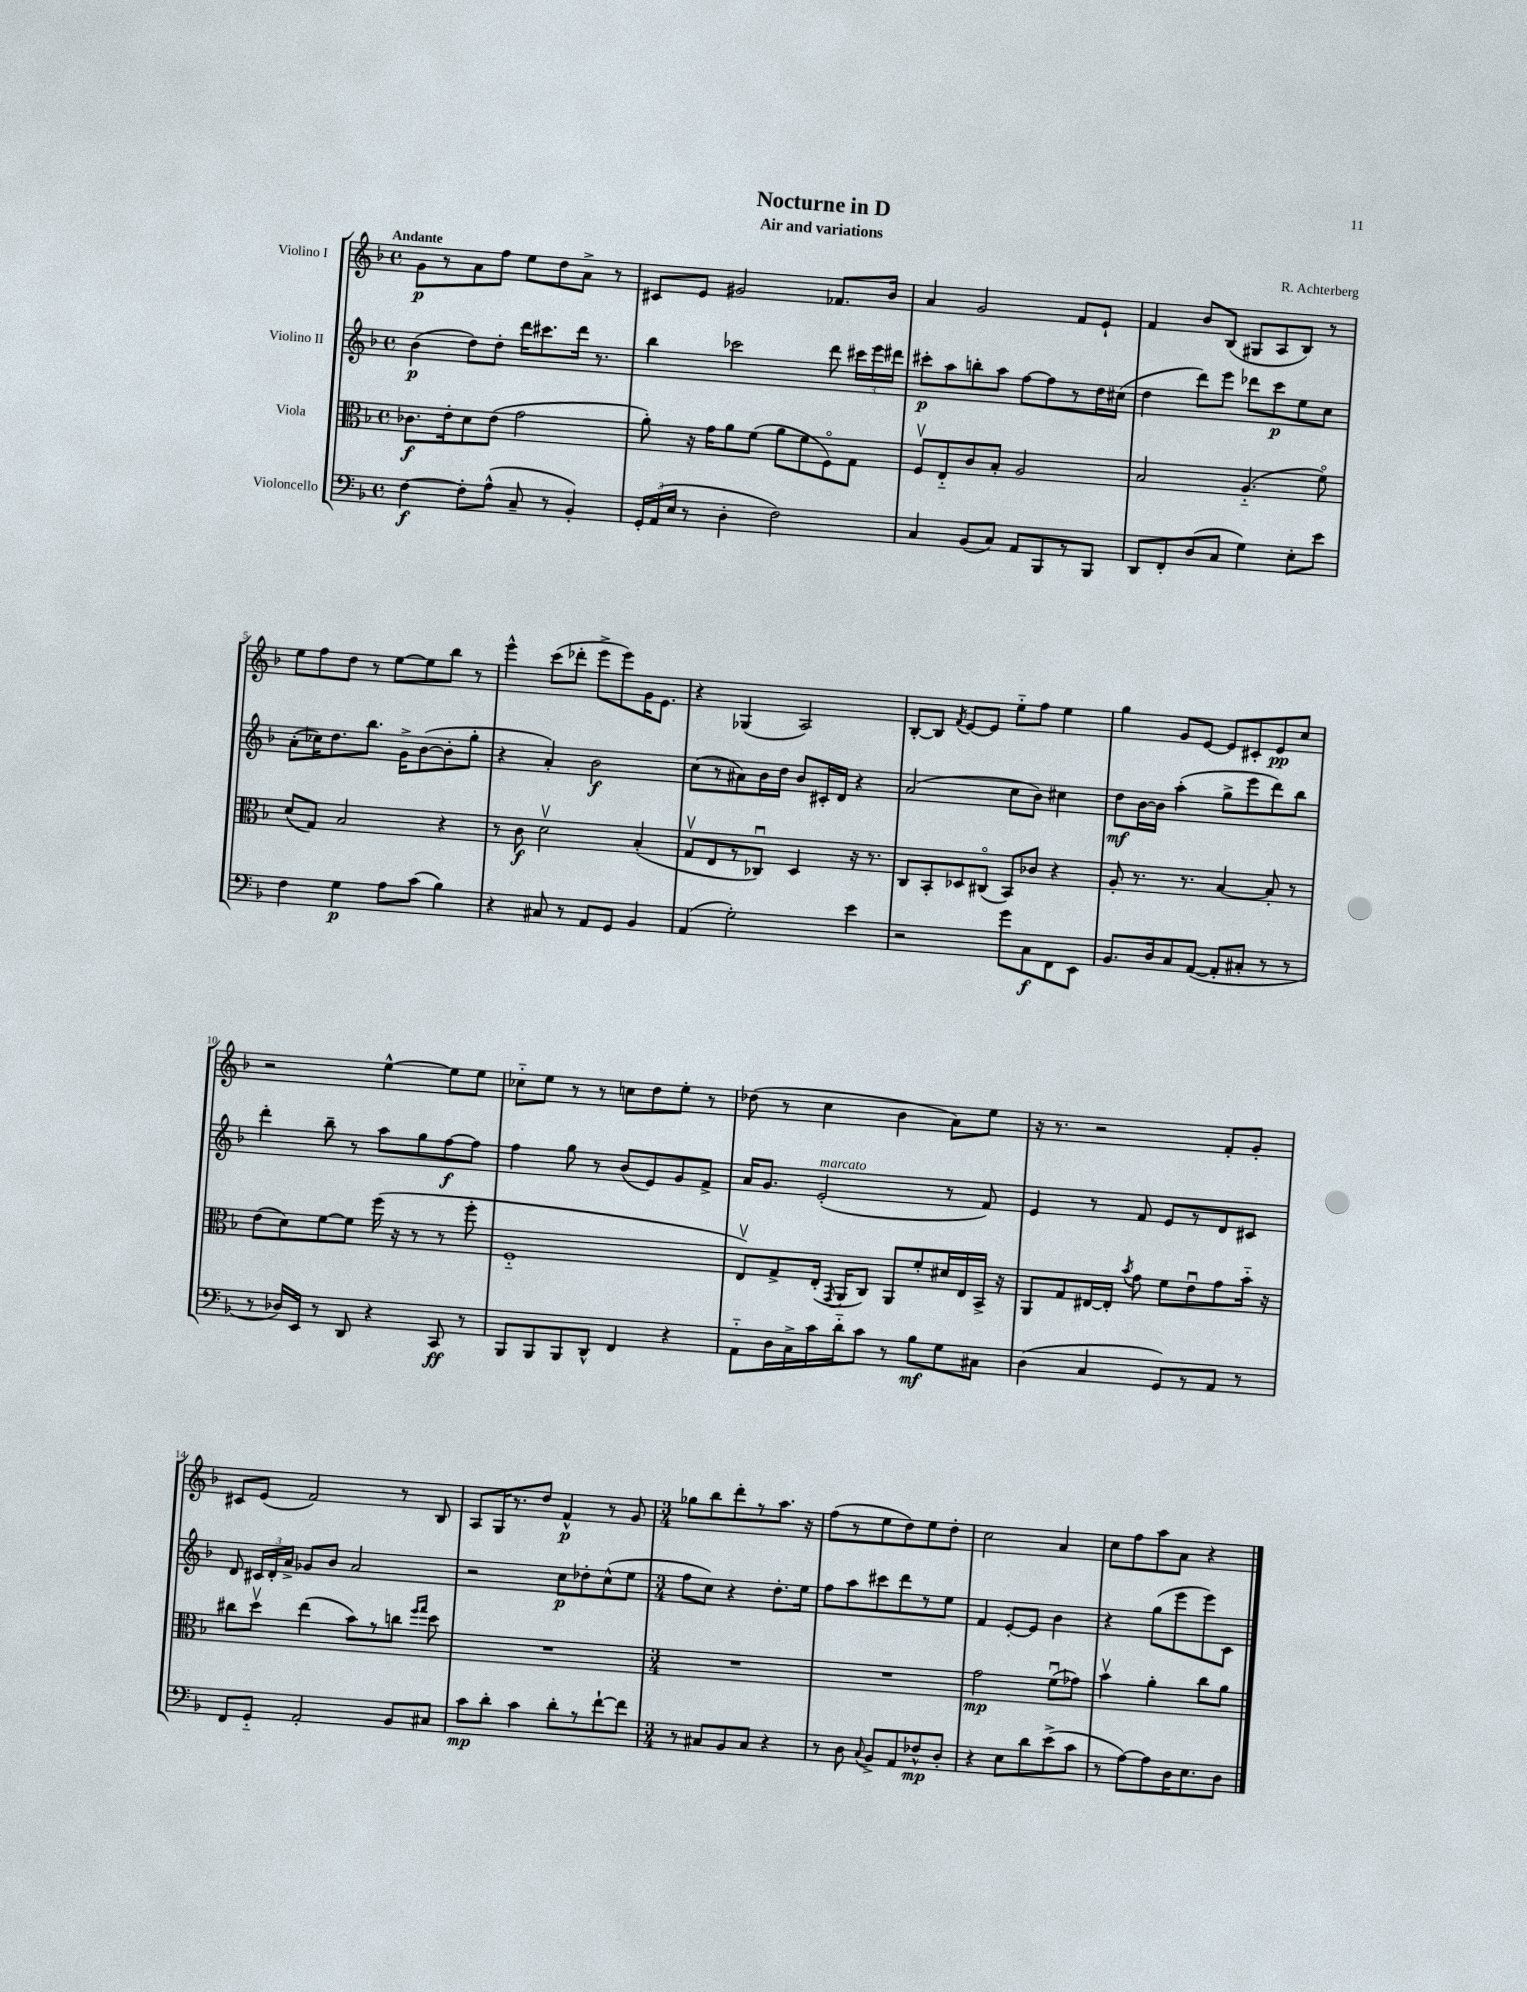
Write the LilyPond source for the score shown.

\header { title = "Nocturne in D" composer = "R. Achterberg" subtitle = "Air and variations" }
<<
\new StaffGroup <<
\new Staff = "s0" \with { instrumentName = "Violino I" } {
    \clef treble \key f \major \defaultTimeSignature \time 4/4 \tempo "Andante"
    \autoBeamOff g'8[\p r8 a'8 f''8] e''8[ d''8 a'8]-> r8 |
    cis'8[ e'8] gis'2 fes'8.[ bes'16] |
    a'4 g'2 f'8[ e'8]-! |
    f'4 bes'8[ bes8]( gis8[ a8 bes8]) r8 |
    e''8[ f''8 d''8] r8 e''8[~ e''8 bes''8] r8 |
    e'''4-^ c'''8[( des'''8]-. e'''8[-> e'''8) g'16 e'8.] |
    r4 ges4( a2) |
    bes8[~-. bes8] \acciaccatura { f'8 } e'8[~ e'8] e''8[-_ f''8] e''4 |
    g''4 g'8[ e'8]~ e'8[ cis'8-. e'8\pp c''8] |
    r2 e''4~-^ e''8[ e''8] |
    ces''8[-_ e''8] r8 r8 c''8[ d''8 e''8]-. r8 |
    des''8( r8 c''4 bes'4 a'8[) e''8] |
    r16 r8. r2 f'8[-. g'8]-. |
    cis'8[ e'8]( f'2) r8 bes8 |
    a8[ g16 r8. d''8] f'4-^\p r8 g'8 |
    \numericTimeSignature \time 3/4 ges''8[ bes''8 d'''8-. r8 a''8.] r16 |
    f''8[( r8 e''8 d''8) e''8 d''8]-. |
    c''2 a'4 |
    c''8[ f''8 a''8 a'8] r4 \bar "|." |
}
\new Staff = "s1" \with { instrumentName = "Violino II" } {
    \clef treble \key f \major \defaultTimeSignature \time 4/4
    \autoBeamOff bes'4\p( d''8[) d''8]-. d'''16[ cis'''8. d'''16] r8. |
    bes''4 ces'''2 d'''8 \tuplet 3/2 { cis'''16[ e'''16 dis'''16] } |
    cis'''8[-.\p a''8 b''8-. a''8] f''8[~ f''8 r8 d''16 cis''16]( |
    d''4 d'''8[) e'''8] des'''8[ c'''8\p e''8 c''8] |
    a'8[-.( ces''16) d''8. bes''8.] g'16[-> bes'8~( bes'8-. g''8]-. |
    r4 a'4-.) bes'2\f |
    c''8[( r8 ais'8) bes'16 d''16] bes'8[ cis'16-. d'16] r4 |
    a'2( c''8[ bes'8]) cis''4 |
    d''8[\mf bes'16~ bes'16] a''4-.( g''8[-> e'''8 d'''8) bes''8] |
    d'''4-. bes''8-- r8 a''8[ g''8 f''8~\f f''8] |
    f''4 g''8 r8 bes'8[( e'8) g'8 f'8]-> |
    a'16[ g'8.] e'2-.^\markup { \italic "marcato" }( r8 f'8) |
    e'4 r8 f'8 e'8[ r8 d'8 cis'8] |
    d'8 \tuplet 3/2 { cis'16[ d'16-. a'16]-> } ges'8[ bes'8] a'2 |
    r2 c''8[\p des''8-. c''8-^( e''8] |
    \numericTimeSignature \time 3/4 f''8[ c''8]) r4 d''8.[-. e''16] |
    f''8[ a''8 cis'''8 d'''8 r8 e''8] |
    f'4 e'8[~-. e'8] bes'4 |
    r4 g''8[( e'''8 e'''8) c'8] \bar "|." |
}
\new Staff = "s2" \with { instrumentName = "Viola" } {
    \clef alto \key f \major \defaultTimeSignature \time 4/4
    \autoBeamOff ces'8.[\f e'16-. d'8 e'8]( g'2 |
    a'8-.) r16 g'16[ a'8 f'8]( a'8[ f'8 f8\flageolet) g8] |
    f8[\upbow e8-_ c'8 bes8]-. a2 |
    bes2 a4.-_( f'8\flageolet) |
    d'8[( g8]) bes2 r4 |
    r8 c'8\f d'2\upbow bes4-.( |
    g8[\upbow e8 r8 ces8]\downbow) d4 r16 r8. |
    c8[ bes,8-. des8 cis8]\flageolet( bes,8[) ces'8] r4 |
    a8-. r8. r8. bes4~ bes8-. r8 |
    e'8[( d'8) f'8~ f'8] f''16( r16 r8 r8 f''8-. |
    f1-_ |
    e8[\upbow) g8-> e16]-.( \acciaccatura { g,8 } a,16[ c8]) a,8[ f'8-. dis'16 e16 bes,16]-> r16 |
    a,8[ g8 eis16~ eis16]-. \acciaccatura { bes'8 } g'8 f'8[ e'8\downbow g'8 bes'16]-_ r16 |
    cis''8[ d''8]\upbow e''4( bes'8[) r8 c''8] \grace { f''16[ g''16] } d''8 |
    R1 |
    \numericTimeSignature \time 3/4 R2. |
    R2. |
    g'2\mp f'8[\downbow( ges'8]) |
    bes'4\upbow a'4-. c''8[ a'8] \bar "|." |
}
\new Staff = "s3" \with { instrumentName = "Violoncello" } {
    \clef bass \key f \major \defaultTimeSignature \time 4/4
    \autoBeamOff f4~\f f8[-. a8]-^( c8-- r8 bes,4-.) |
    \tuplet 3/2 { g,16[-. a,16( e16] } r8 d4-. f2) |
    c4 bes,8[( c8]) a,8[ bes,,8 r8 bes,,8] |
    d,8[ f,8-. d8( c8] g4) e8[-. e'8] |
    f4 g4\p a8[ c'8]( bes4) |
    r4 cis8 r8 a,8[ g,8] bes,4 |
    a,4( g2-.) e'4 |
    r2 g'8[ c8\f f,8 e,8] |
    bes,8.[ d16 c8 a,8]~( a,8[-. cis8]-. r8 r8 |
    r8 des16[) e,16] r8 d,8 r4 c,8\ff r8 |
    bes,,8[ bes,,8 bes,,8 d,8]-^ f,4 r4 |
    a,8[-_ d16 c16-> c'16 d'16-_ c'8] r8 bes8[\mf g8 cis8] |
    d4( c4 g,8[) r8 a,8] r8 |
    f,8[ g,8]-_ a,2-. bes,8[ cis8] |
    c'8[\mp d'8]-. c'4 d'8[-. r8 f'8~-! f'8] |
    \numericTimeSignature \time 3/4 r8 cis8[ bes,8 cis8] r4 |
    r8 d8 \appoggiatura { c8 } bes,8[-> a,8 fes8-^\mp d8]-. |
    r4 e8[ d'8 e'8->( c'8] |
    r8 a8[~) a8 d16 e8. d8] \bar "|." |
}
>>
>>
